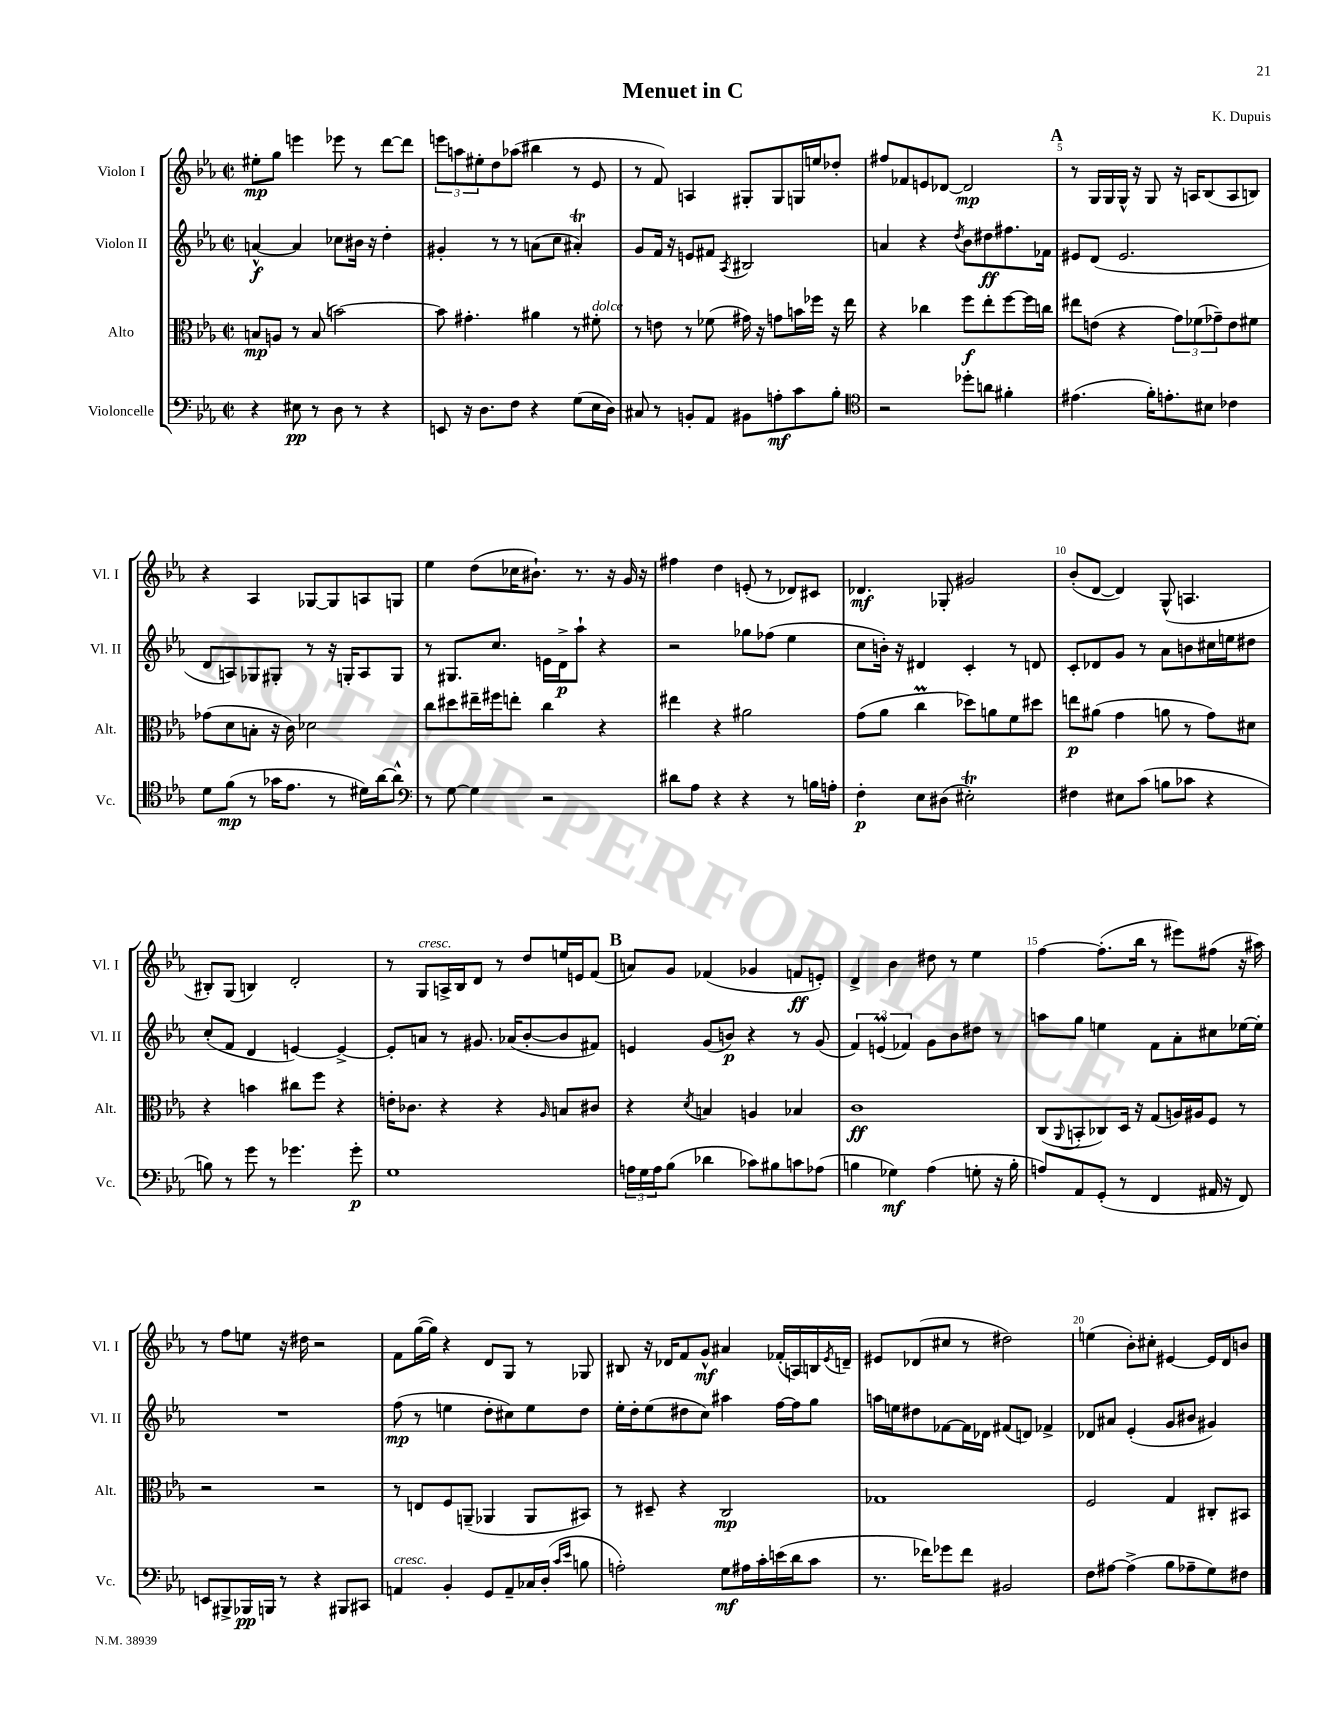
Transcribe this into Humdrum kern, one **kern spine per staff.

**kern	**dynam	**kern	**dynam	**kern	**dynam	**kern	**dynam
*part4	*part4	*part3	*part3	*part2	*part2	*part1	*part1
*staff4	*staff4	*staff3	*staff3	*staff2	*staff2	*staff1	*staff1
*I"Violoncelle	*	*I"Alto	*	*I"Violon II	*	*I"Violon I	*
*I'Vc.	*	*I'Alt.	*	*I'Vl. II	*	*I'Vl. I	*
*clefF4	*	*clefC3	*	*clefG2	*	*clefG2	*
*k[b-e-a-]	*	*k[b-e-a-]	*	*k[b-e-a-]	*	*k[b-e-a-]	*
*M2/2	*	*M2/2	*	*M2/2	*	*M2/2	*
*met(c|)	*	*met(c|)	*	*met(c|)	*	*met(c|)	*
=1	=1	=1	=1	=1	=1	=1	=1
4r	.	8Bn/L	mp	[4an^^/	f	8ee#X'\L	mp
.	.	8An/J	.	.	.	8gg\J	.
8E#X\	pp	8r	.	4a/]	.	4eeen\	.
8r	.	(8B/	.	.	.	.	.
8D\	.	[2bn\)	.	8cc-X\L	.	8eee-X\	.
8r	.	.	.	16b#X\Jk	.	8r	.
.	.	.	.	16r	.	.	.
4r	.	.	.	4dd'\	.	[8ddd\L	.
.	.	.	.	.	.	8ddd\J]	.
=2	=2	=2	=2	=2	=2	=2	=2
8EEn/	.	8b\]	.	4g#X'/	.	12eeen\L	.
.	.	.	.	.	.	12aan\	.
16r	.	4.g#X'\	.	.	.	.	.
.	.	.	.	.	.	12ee#X'\	.
8.D\L	.	.	.	.	.	.	.
.	.	.	.	8r	.	8dd\	.
8F\J	.	.	.	8r	.	(8aa-X\J	.
4r	.	4a#X\	.	(8an\L	.	4bb#X\	.
.	.	.	.	8cc\J	.	.	.
(8G\L	.	8r	.	4a#Xt'/)	.	8r	.
!	!	!LO:TX:a:i:t=dolce	!	!	!	!	!
16E-\L	.	8f#X'\	.	.	.	8e-/	.
16D\JJ)	.	.	.	.	.	.	.
=3	=3	=3	=3	=3	=3	=3	=3
8C#X/	.	8r	.	8g/L	.	8r	.
8r	.	8en\	.	16f/Jk	.	8f/)	.
.	.	.	.	16r	.	.	.
8BBn'/L	.	8r	.	8en/L	.	4An/	.
8AA-/J	.	(8f-X\	.	8f#X/J	.	.	.
.	.	.	.	8qA-/	.	.	.
8BB#X\L	.	16g#X\)	.	2B#X/	.	8G#X'/L	.
.	.	16r	.	.	.	.	.
8An'\	mf	8gn\L	.	.	.	8G#/	.
8c\	.	16bn\L	.	.	.	16Gn/L	.
.	.	16ff-X\JJ	.	.	.	16een/J	.
8B-'\J	.	16r	.	.	.	8dd-X'/J	.
.	.	16ee-\	.	.	.	.	.
=4	=4	=4	=4	=4	=4	=4	=4
*clefC4	*	*	*	*	*	*	*
2r	.	4r	.	4an/	.	8ff#X/L	.
.	.	.	.	.	.	8f-X/	.
.	.	4cc-X\	.	4r	.	8en/	.
.	.	.	.	.	.	[8d-X/J	.
.	.	.	.	8qdd/	.	.	.
8dd-X'\L	.	8ff\L	f	8b-\L	.	2d-/]	mp
8an\J	.	8ee-'\	.	8dd#X\	ff	.	.
4f#X'\	.	[8ff\	.	8.ff#X\	.	.	.
.	.	16ff\L]	.	.	.	.	.
.	.	16ccn\JJ	.	16f-X\Jk	.	.	.
!!LO:REH:place=s1:t=A
=5	=5	=5	=5	=5	=5	=5	=5
(4.e#X\	.	8ee#X\L	.	8e#X/L	.	8r	.
.	.	(8en\J	.	(8d/J	.	16G/LL	.
.	.	.	.	.	.	16G/	.
.	.	4r	.	2.e#/	.	16G^^/JJ	.
.	.	.	.	.	.	16r	.
16f'\KL)	.	.	.	.	.	8G/	.
8.en'\	.	.	.	.	.	.	.
.	.	12g\L)	.	.	.	16r	.
.	.	.	.	.	.	16An/KL	.
.	.	(12f-X\	.	.	.	.	.
8B#X\J	.	.	.	.	.	(8B-/	.
.	.	12g-X~\)	.	.	.	.	.
4c-X\	.	8e\	.	.	.	8A/	.
.	.	8f#X\J	.	.	.	8Bn/J)	.
!!LO:LB:g=z
=6	=6	=6	=6	=6	=6	=6	=6
8d\L	.	(8g-X\L	.	8d/L	.	4r	.
(8f\J	mp	8d\	.	8An/)	.	.	.
8r	.	8Bn'\J	.	8G-X/	.	4A-/	.
16g-X\KL	.	16r	.	8G#X'/J	.	.	.
8.e-\J	.	16c\)	.	.	.	.	.
.	.	2d-X\	.	8r	.	[8G-X/L	.
8r	.	.	.	16r	.	8G-/]	.
.	.	.	.	16Gn'/KL	.	.	.
16d#X\LL)	.	.	.	8A/	.	8An/	.
[16a-\J	.	.	.	.	.	.	.
8a-^^\J]	.	.	.	8G/J	.	8Gn/J	.
=7	=7	=7	=7	=7	=7	=7	=7
*clefF4	*	*	*	*	*	*	*
8r	.	8cc\L	.	8r	.	4ee-\	.
[8G\	.	8dd#X\	.	8.G#X/L	.	.	.
4G\]	.	16ee#X~\L	.	.	.	(8dd\L	.
.	.	16ff#X\J	.	8.cc/J	.	.	.
.	.	8een'\J	.	.	.	16cc-X\K	.
.	.	.	.	.	.	8.b#X`\J)	.
2r	.	4cc\	.	16en\LL	.	.	.
.	.	.	.	16d^\J	p	.	.
.	.	.	.	8aa-`\J	.	8.r	.
.	.	4r	.	4r	.	.	.
.	.	.	.	.	.	16r	.
.	.	.	.	.	.	16g/	.
.	.	.	.	.	.	16r	.
=8	=8	=8	=8	=8	=8	=8	=8
8d#X\L	.	4ee#X\	.	2r	.	4ff#X\	.
8A-\J	.	.	.	.	.	.	.
4r	.	4r	.	.	.	4dd\	.
4r	.	2a#X\	.	8gg-X\L	.	(8en'/	.
.	.	.	.	(8ff-X\J	.	8r	.
8r	.	.	.	4ee-\	.	8d-X/L)	.
16Bn\LL	.	.	.	.	.	8c#X/J	.
16An'\JJ	.	.	.	.	.	.	.
=9	=9	=9	=9	=9	=9	=9	=9
4F'\	p	(8g\L	.	8cc\L	.	4.d-X/	mf
.	.	8a-\J	.	16bn'\Jk)	.	.	.
.	.	.	.	16r	.	.	.
8E-\L	.	4ccM\	.	4d#X/	.	.	.
(8D#X\J	.	.	.	.	.	8G-X'/	.
2E#Xt'\)	.	8dd-X\L)	.	4c'/	.	2g#X/	.
.	.	8an\	.	.	.	.	.
.	.	8f\	.	8r	.	.	.
.	.	8dd#X\J	.	8dn/	.	.	.
=10	=10	=10	=10	=10	=10	=10	=10
4F#X\	.	8een\L	p	8c'/L	.	(8b-'/L	.
.	.	(8a#X\J	.	8d-X/	.	[8d/J	.
8E#X\L	.	4g\	.	8g/J	.	4d/])	.
(8c\J	.	.	.	8r	.	.	.
8Bn\L	.	8an\	.	8a-\L	.	(8G^^/	.
8c-X\J	.	8r	.	8bn\	.	4.An/	.
4r	.	8g\L)	.	16cc#X\L	.	.	.
.	.	.	.	16een\J	.	.	.
.	.	8d#X\J	.	8dd#X\J	.	.	.
!!LO:LB:g=z
=11	=11	=11	=11	=11	=11	=11	=11
8Bn\)	.	4r	.	(8cc'/L	.	8B#X'/L)	.
8r	.	.	.	8f/J	.	(8G/J	.
8g\	.	4bn\	.	4d/	.	4Bn/)	.
8r	.	.	.	.	.	.	.
4.g-X\	.	8cc#X\L	.	[4en/)	.	2d'/	.
.	.	8ff\J	.	.	.	.	.
.	.	4r	.	4e^/_	.	.	.
8g-'\	p	.	.	.	.	.	.
=12	=12	=12	=12	=12	=12	=12	=12
1G	.	16en'\KL	.	8e'/L]	.	8r	.
.	.	8.c-X\J	.	.	.	.	.
!	!	!	!	!	!	!LO:TX:a:i:t=cresc.	!
.	.	.	.	8an/J	.	8G/L	.
.	.	4r	.	8r	.	16An^/L	.
.	.	.	.	.	.	16B-/J	.
.	.	.	.	8.g#X/	.	8d/J	.
.	.	4r	.	.	.	8r	.
.	.	.	.	(16a-X/KL	.	.	.
.	.	.	.	[8b-'/	.	8dd/L	.
.	.	16qqA-/	.	.	.	.	.
.	.	8Bn/L	.	8b-/]	.	16een/L	.
.	.	.	.	.	.	16en/J	.
.	.	8c#X/J	.	8f#X/J)	.	(8f/J	.
!!LO:REH:place=s1:t=B
=13	=13	=13	=13	=13	=13	=13	=13
24An\LL	.	4r	.	4en/	.	8an/L)	.
24G\	.	.	.	.	.	.	.
24A\J	.	.	.	.	.	.	.
(8B-\J	.	.	.	.	.	8g/J	.
.	.	8qd/	.	.	.	.	.
4d-X\	.	4Bn/	.	(8g/L	.	(4f-X/	.
.	.	.	.	8bn/J)	p	.	.
8c-X\L)	.	4An/	.	4r	.	4g-X/	.
8B#X\	.	.	.	.	.	.	.
8cn\	.	4B-X/	.	8r	.	8fn/L	ff
(8A-X\J	.	.	.	(8g/	.	8en'/J)	.
=14	=14	=14	=14	=14	=14	=14	=14
4Bn\	.	1c	ff	6f/)	.	4d^/	.
.	.	.	.	(6enm/	.	.	.
4G-X\)	mf	.	.	.	.	4b-\	.
.	.	.	.	6f-X/)	.	.	.
(4A-\	.	.	.	8g\L	.	8dd#X\	.
.	.	.	.	8b-\	.	8r	.
8Gn'\	.	.	.	8dd#X\J	.	4ee-\	.
16r	.	.	.	8r	.	.	.
16B'\	.	.	.	.	.	.	.
=15	=15	=15	=15	=15	=15	=15	=15
8An/L)	.	(8C/L	.	8aan\L	.	[4ff\	.
.	.	8qqAA-/	.	.	.	.	.
8AA-/	.	8BBn'/	.	8gg\J	.	.	.
(8GG'/J	.	8C-X/)	.	4een\	.	(8.ff'\L]	.
8r	.	16D/Jk	.	.	.	.	.
.	.	16r	.	.	.	16bb-\Jk	.
4FF/	.	(8G/L	.	8f\L	.	8r	.
.	.	16An/L)	.	8a-'\	.	8eee#X\L)	.
.	.	16A#X/J	.	.	.	.	.
16AA#X/	.	8F/J	.	8cc#X\	.	(8ff#X\J	.
16r	.	.	.	.	.	.	.
8FF/)	.	8r	.	[16ee-X\L	.	16r	.
.	.	.	.	16ee-'\JJ]	.	16aa#X\)	.
!!LO:LB:g=z
=16	=16	=16	=16	=16	=16	=16	=16
8EEn/L	.	2r	.	1r	.	8r	.
8BBB#X^/	.	.	.	.	.	8ff\L	.
16BBB-X/L	pp	.	.	.	.	8een\J	.
16BBBn/JJ	.	.	.	.	.	.	.
8r	.	.	.	.	.	16r	.
.	.	.	.	.	.	16dd#X\	.
4r	.	2r	.	.	.	2r	.
8BBB#X/L	.	.	.	.	.	.	.
8CC#X/J	.	.	.	.	.	.	.
=17	=17	=17	=17	=17	=17	=17	=17
!LO:TX:a:i:t=cresc.	!	!	!	!	!	!	!
4AAn/	.	8r	.	(8ff\	mp	8f\L	.
.	.	8En/L	.	8r	.	([16gg\L	.
.	.	.	.	.	.	16gg\JJ])	.
4BB-'/	.	8F/	.	4een\	.	4r	.
.	.	(8AAn~/J	.	.	.	.	.
8GG/L	.	4AA-X/	.	8dd'\L	.	8d/L	.
8AA~/	.	.	.	8cc#X\)	.	8G/J	.
16C-X/L	.	8AA-/L	.	8ee\	.	8r	.
(16D'/JJ	.	.	.	.	.	.	.
16qqc/LL	.	.	.	.	.	.	.
16qqe-/JJ	.	.	.	.	.	.	.
8Bn\	.	8BB#X/J)	.	8dd\J	.	8G-X/	.
=18	=18	=18	=18	=18	=18	=18	=18
2An'\)	.	8r	.	16ee-'\LL	.	8B#X/	.
.	.	.	.	16dd'\J	.	.	.
.	.	8D#X~/	.	(8ee-\	.	16r	.
.	.	.	.	.	.	16d-X/KL	.
.	.	4r	.	8dd#X\	.	8f/	.
.	.	.	.	8cc\J)	.	8g^^/J	mf
8G\L	mf	2C/	mp	4aa#X\	.	4a#X/	.
16A#X\L	.	.	.	.	.	.	.
16c'\	.	.	.	.	.	.	.
(16en\	.	.	.	[16ff\LL	.	(16f-X'/LL	.
16d\J	.	.	.	16ff\J]	.	16An/)	.
8c\J	.	.	.	8gg\J	.	16Bn/	.
.	.	.	.	.	.	8qe-/	.
.	.	.	.	.	.	16dn~/JJ	.
=19	=19	=19	=19	=19	=19	=19	=19
8.r	.	1G-X	.	16aan\LL	.	8e#X/L	.
.	.	.	.	16een\J	.	.	.
.	.	.	.	8dd#X\	.	(8d-X/	.
16f-X\KL)	.	.	.	.	.	.	.
8g-X\	.	.	.	[8f-X\	.	8cc#X/J	.
8f-\J	.	.	.	16f-\L]	.	8r	.
.	.	.	.	16d-X\JJ	.	.	.
2BB#X/	.	.	.	(8f#X/L	.	2dd#X\)	.
.	.	.	.	8dn/J)	.	.	.
.	.	.	.	4f-X^/	.	.	.
=20	=20	=20	=20	=20	=20	=20	=20
8F\L	.	2F/	.	8d-X/L	.	(4een\	.
[8A#X\J	.	.	.	8a#X/J	.	.	.
(4A#^\]	.	.	.	(4e-'/	.	8b-'\L)	.
.	.	.	.	.	.	8cc#X'\J	.
8B-\L	.	4G/	.	8g/L	.	[4e#X/	.
8A-X~\	.	.	.	8b#X/J	.	.	.
8G\)	.	8C#X'/L	.	4g#X/)	.	16e#/LL]	.
.	.	.	.	.	.	16d/J	.
8F#X\J	.	8BB#X/J	.	.	.	8bn/J	.
==	==	==	==	==	==	==	==
*-	*-	*-	*-	*-	*-	*-	*-
